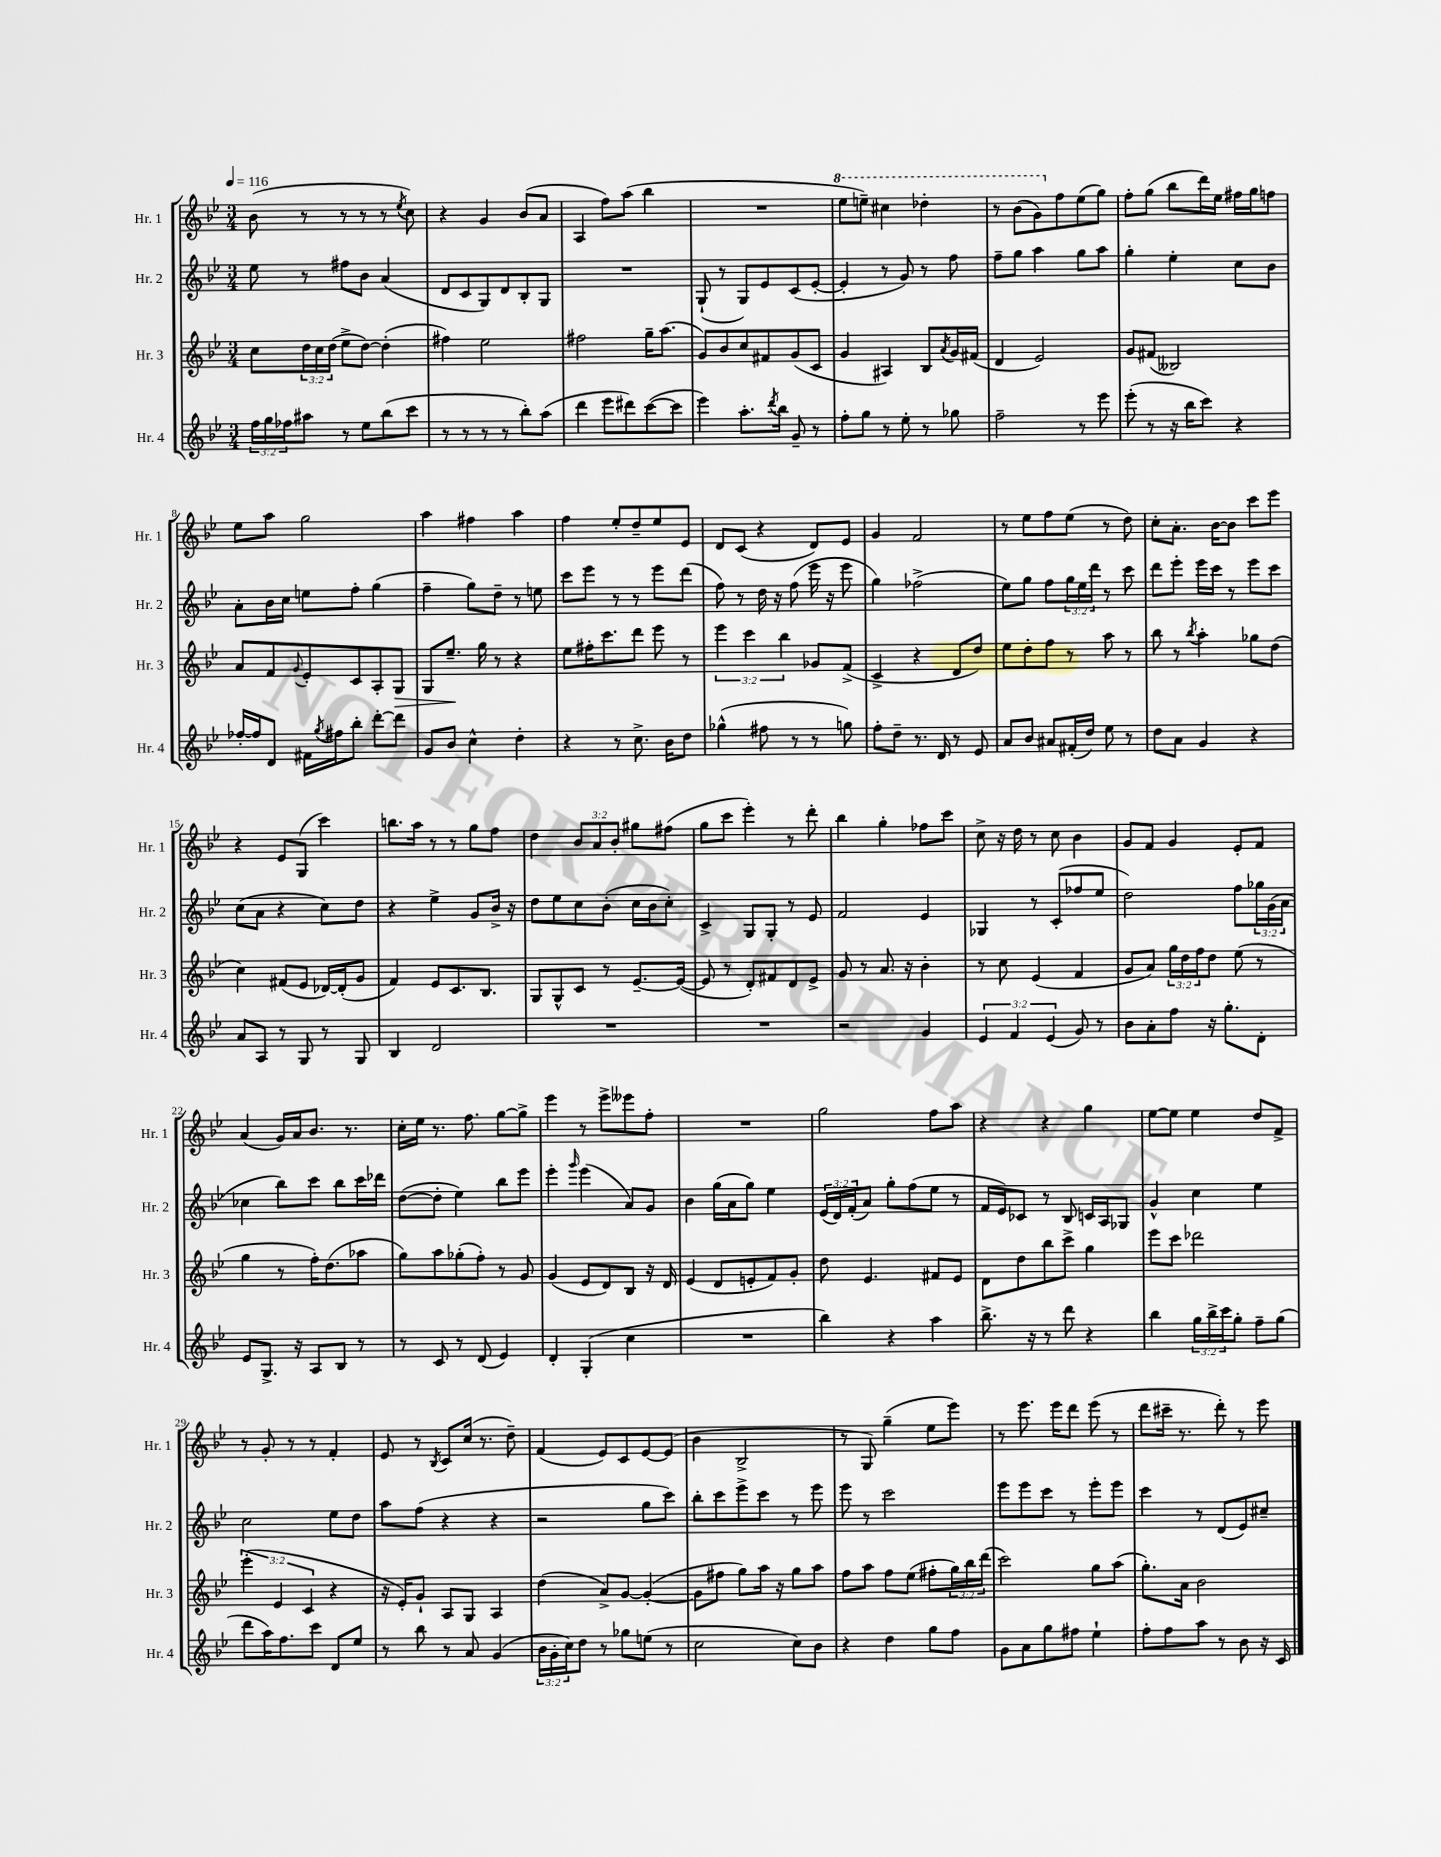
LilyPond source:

<<
\new StaffGroup <<
\new Staff = "s0" \with { instrumentName = "Hr. 1" shortInstrumentName = "Hr. 1" } {
    \clef treble \key bes \major \numericTimeSignature \time 3/4 \override Staff.TupletNumber.text = #tuplet-number::calc-fraction-text \tempo 4 = 116
    bes'8( r8 r8 r8 r8 \acciaccatura { ees''8 } c''8) |
    r4 g'4 bes'8( a'8 |
    a4 f''8) a''8( bes''4 |
    R2. |
    \ottava #1 ees'''8 e'''8--) cis'''4 des'''4-. |
    r8 bes''8( g''8) \ottava #0 f''8 ees''8( g''8) |
    f''8-. g''8( bes''8 d'''16) ees''16 fis''16 g''16 f''8 |
    ees''8 a''8 g''2 |
    a''4 fis''4 a''4 |
    f''4 ees''8-. d''8-- ees''8 ees'8 |
    d'8 c'8( r4 d'8) ees'8 |
    g'4 f'2 |
    r8 ees''8 f''8 ees''8( r8 d''8) |
    c''8-. a'8.-. bes'16~ bes'8 c'''8 ees'''8 |
    r4 ees'8 g8( c'''4) |
    b''8. a''16 r8 r8 g''8 f''8 |
    d''4 \tuplet 3/2 { bes'8 a'8 bes'8-. } gis''8 fis''8( |
    g''8 c'''8 ees'''4-.) r8 d'''8-. |
    bes''4 g''4-. fes''8 c'''8 |
    c''8-> r16 d''16 r8 c''8 bes'4 |
    g'8 f'8 g'4 ees'8-. f'8 |
    a'4( g'16) a'16 bes'8. r8. |
    c''16-. ees''16 r8. f''8. g''8~ g''8-> |
    ees'''4 r8 ees'''8-> eeses'''8 f''8-. |
    R2. |
    g''2 f''8 a''8 |
    r4 r4 g''4 |
    ees''8~ ees''8 ees''4 d''8 f'8-> |
    r8 g'8-. r8 r8 f'4-. |
    ees'8 r8 \acciaccatura { bes8 } c'8 c''16( r8. d''8--) |
    f'4( ees'8) c'8 ees'8~ ees'8( |
    bes'4 bes2-> |
    r8 g8) g''4--( ees''8 ees'''8) |
    r8 ees'''8. ees'''16 d'''8 ees'''8( r8 |
    d'''8 cis'''16-- r8. d'''8-.) r8 ees'''8 \bar "|." |
}
\new Staff = "s1" \with { instrumentName = "Hr. 2" shortInstrumentName = "Hr. 2" } {
    \clef treble \key bes \major \numericTimeSignature \time 3/4 \override Staff.TupletNumber.text = #tuplet-number::calc-fraction-text
    ees''8 r8 fis''8 bes'8 a'4( |
    d'8 c'8 g8) d'8 bes8-. g8 |
    R2. |
    g8-!( r8 g8) ees'8 c'8( ees'8~-. |
    ees'4-. r8 g'8) r8 f''8 |
    f''8-- g''8 a''4 g''8 a''8 |
    g''4-. ees''4-. c''8 bes'8 |
    a'8-. bes'16 c''16 e''8 f''8-. g''4( |
    f''4-- g''8) d''8-- r8 e''8 |
    c'''8 ees'''8 r8 r8 ees'''8 d'''8( |
    f''8) r8 d''16 r16 f''8( ees'''16 r16 ees'''8 |
    g''4) fes''2->( |
    ees''8) g''8 f''8 \tuplet 3/2 { g''16 ees''16 d'''16 } r8 c'''8 |
    d'''8 ees'''8-. ees'''16 c'''16 r8 ees'''8 c'''8 |
    c''8( a'8 r4 c''8) d''8 |
    r4 ees''4-> g'8 bes'16-> r16 |
    d''8 ees''8 c''8 bes'8-.( c''16 bes'16 c''8-.) |
    c'4-> g8 g8-. r8 ees'8 |
    f'2 ees'4 |
    ges4 r8 c'8-.( fes''8 ees''8 |
    d''2) f''8 \tuplet 3/2 { ges''16 g'16( a'16 } |
    ces''4 bes''8) c'''8 bes''8 c'''16 des'''16 |
    d''8~( d''8-. ees''4) bes''8 ees'''8 |
    ees'''4-. \grace { g'''16 } ees'''4( a'8) g'8 |
    bes'4 g''16( a'16 g''8) ees''4 |
    \tuplet 3/2 { ees'16( d'16) f'16-.( } a'8) g''8-. f''8( ees''8 r8 |
    f'16 ees'16) ces'8 r8 bes8 c'16 a16 ges8 |
    g'4-^ c''4 ees''4 |
    c''2 ees''8 d''8 |
    a''8 f''8( r4 r4 |
    r2 g''8 c'''8) |
    bes''8-. c'''8 ees'''8-> c'''8 r8 ees'''8 |
    ees'''8 r8 c'''2 |
    ees'''8 ees'''8 c'''8 r8 ees'''8-. ees'''8 |
    c'''4 r8 d'8( ees'8) cis''8-- \bar "|." |
}
\new Staff = "s2" \with { instrumentName = "Hr. 3" shortInstrumentName = "Hr. 3" } {
    \clef treble \key bes \major \numericTimeSignature \time 3/4 \override Staff.TupletNumber.text = #tuplet-number::calc-fraction-text
    c''8 \tuplet 3/2 { d''16 c''16 d''16( } ees''8-> d''8~) d''4-.( |
    fis''4) ees''2 |
    fis''2 g''16-- a''8.( |
    g'8) bes'8 c''8 fis'8 g'8( c'8 |
    g'4 ais4) bes8 \acciaccatura { a'8 } g'16 fis'16( |
    d'4 ees'2) |
    g'8 fis'8( beses2) |
    a'8 f'8 \appoggiatura { g'8 } ees'8-. c'8 a8-. g8\> |
    g8 ees''8.--\! g''16 r8 r4 |
    ees''8 fis''16-. c'''8. d'''8 ees'''8 r8 |
    \tuplet 3/2 { ees'''4 c'''4 bes''4 } ges'8 f'8->( |
    c'4-> r4 d'8 d''8) |
    ees''8 d''8-. f''8 r8 a''8 r8 |
    bes''8 r8 \acciaccatura { bes''8 } a''4-. ges''8 d''8( |
    c''4) fis'8( ees'8 des'16~) des'16-.( g'8 |
    f'4) ees'8 c'8. bes8. |
    g8 g8-^ c'8 r8 ees'8.~-- ees'16~( |
    ees'8 r8 d'8-.) fis'8 d'8 ees'8-> |
    g'8 r8 a'8. r16 bes'4-. |
    r8 c''8 ees'4( f'4 |
    g'8 a'8) \tuplet 3/2 { g''16 d''16 f''16 } d''8 ees''8( r8 |
    g''4 r8 f''16-.) d''8.( aes''8 |
    g''8) a''8 ges''8-.( f''8-.) r8 g'8 |
    g'4( ees'8 d'8) bes8 r16 d'16 |
    ees'4( d'8 e'8-. f'8) g'8-. |
    d''8 ees'4. fis'8 ees'8 |
    d'8 d''8 bes''8 c'''8-> g''4 |
    ees'''8 c'''8 des'''2 |
    \tuplet 3/2 { ees'''4-.( ees'4 c'4 } r4 |
    r16 ees'16-.) g'8-! a8 g8 a4 |
    d''4( a'8->) g'8~ g'4~-.( |
    g'8 fis''8 g''8) a''16 r16 g''8 a''8 |
    f''8 a''8 f''8 ees''8( fis''8-. \tuplet 3/2 { g''16) bes''16 d'''16( } |
    c'''2) g''8 a''8( |
    g''8.-.) a'16 bes'2 \bar "|." |
}
\new Staff = "s3" \with { instrumentName = "Hr. 4" shortInstrumentName = "Hr. 4" } {
    \clef treble \key bes \major \numericTimeSignature \time 3/4 \override Staff.TupletNumber.text = #tuplet-number::calc-fraction-text
    \tuplet 3/2 { f''16 g''16 fes''16 } ais''8 r8 ees''8 bes''8( c'''8 |
    r8 r8 r8 r8 bes''8-.) a''8( |
    d'''4 ees'''8 dis'''8) c'''8~( c'''8 |
    ees'''4) a''8.-. \acciaccatura { d'''8 } bes''16 g'8-- r8 |
    f''8-. g''8 r8 ees''8-. r8 ges''8 |
    f''2-- r8 ees'''8 |
    ees'''8-.( r8 r16 bes''16 c'''8) r4 |
    fes''16~-. fes''16 d'8 fis'16 \acciaccatura { g''8 } fis''16 bes''8-. d'''8~-. d'''8 |
    g'8 bes'8 c''4-^ d''4-. |
    r4 r8 c''8.-> bes'16 d''8 |
    ges''4-^( fis''8 r8 r8 g''8) |
    f''8-. d''8-- r8. d'16 r8 ees'8 |
    a'8 bes'8 ais'8 fis'16-.( d''16) ees''8 r8 |
    d''8 a'8 g'4 r4 |
    a'8 a8 r8 g8 r8 g8 |
    bes4 d'2 |
    R2. |
    R2. |
    r2 g'4 |
    \tuplet 3/2 { ees'4 f'4 ees'4( } g'8) r8 |
    bes'8 a'8-. f''8 r16 g''8.-. d'8-. |
    ees'8 g8.-> r16 a8 bes8 r8 |
    r8 c'8 r8 d'8( ees'4) |
    d'4-. g4-.( c''4 |
    R2. |
    bes''4) r4 a''4 |
    bes''8.-> r16 r8 d'''8 r4 |
    bes''4 \tuplet 3/2 { g''16 bes''16-> c'''16 } g''8-. f''8-- g''8( |
    d'''8 a''16) f''8. c'''8 d'8 ees''8 |
    r8 bes''8 r8 a'8 g'4( |
    \tuplet 3/2 { bes'16 g'16-. c''16) } d''8 r8 ges''8 e''8( r8 |
    c''2 c''8) bes'8 |
    r4 d''4 g''8 f''8 |
    g'8 a'8 g''8 fis''8 ees''4-! |
    f''8-. f''8 a''8 r8 bes'8 r16 c'16 \bar "|." |
}
>>
>>
